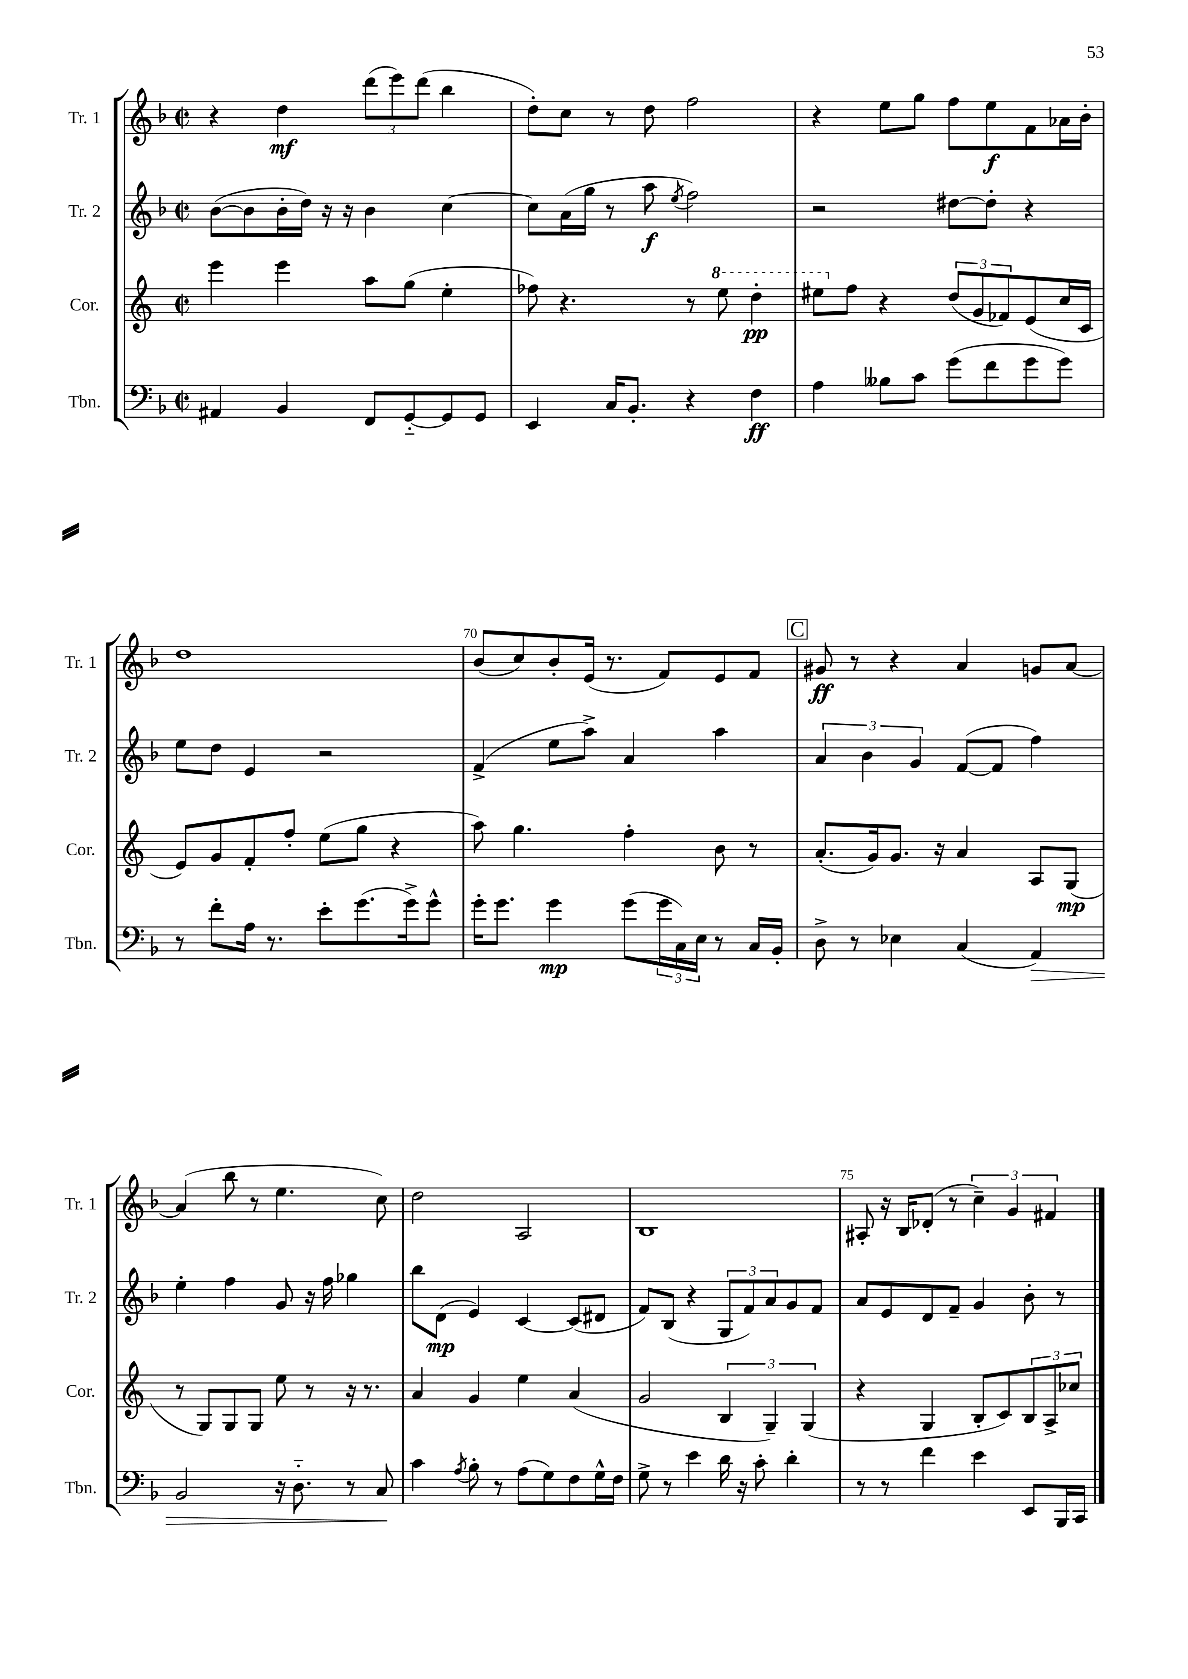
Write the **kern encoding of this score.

**kern	**dynam	**kern	**dynam	**kern	**dynam	**kern	**dynam
*part4	*part4	*part3	*part3	*part2	*part2	*part1	*part1
*staff4	*staff4	*staff3	*staff3	*staff2	*staff2	*staff1	*staff1
*I"Tbn.	*	*I"Cor.	*	*I"Tr. 2	*	*I"Tr. 1	*
*I'Tbn.	*	*I'Cor.	*	*I'Tr. 2	*	*I'Tr. 1	*
*clefF4	*	*clefG2	*	*clefG2	*	*clefG2	*
*k[b-]	*	*k[]	*	*k[b-]	*	*k[b-]	*
*M2/2	*	*M2/2	*	*M2/2	*	*M2/2	*
*met(c|)	*	*met(c|)	*	*met(c|)	*	*met(c|)	*
=66	=66	=66	=66	=66	=66	=66	=66
4AA#X/	.	4eee\	.	([8b-\L	.	4r	.
.	.	.	.	8b-\]	.	.	.
4BB-/	.	4eee\	.	16b-'\L	.	4dd\	mf
.	.	.	.	16dd\JJ)	.	.	.
.	.	.	.	16r	.	.	.
.	.	.	.	16r	.	.	.
8FF/L	.	8aa\L	.	4b-\	.	(12ddd\L	.
.	.	.	.	.	.	12eee\)	.
[8GG/	.	(8gg\J	.	.	.	.	.
.	.	.	.	.	.	(12ddd\J	.
8GG/]	.	4ee'\	.	[4cc\	.	4bb-\	.
8GG/J	.	.	.	.	.	.	.
=67	=67	=67	=67	=67	=67	=67	=67
4EE/	.	8ff-X\)	.	8cc\L]	.	8dd'\L)	.
.	.	4.r	.	(16a\L	.	8cc\J	.
.	.	.	.	16gg\JJ	.	.	.
16C/KL	.	.	.	8r	.	8r	.
8.BB-'/J	.	.	.	.	.	.	.
.	.	.	.	8aa\	f	8dd\	.
.	.	.	.	8qee/	.	.	.
4r	.	8r	.	2ff\)	.	2ff\	.
*	*	*8va	*	*	*	*	*
.	.	8eee\	.	.	.	.	.
4F\	ff	4ddd'\	pp	.	.	.	.
=68	=68	=68	=68	=68	=68	=68	=68
4A\	.	8eee#X\L	.	2r	.	4r	.
*	*	*X8va	*	*	*	*	*
.	.	8ff\J	.	.	.	.	.
8B--X\L	.	4r	.	.	.	8ee\L	.
8c\J	.	.	.	.	.	8gg\J	.
(8g\L	.	(12dd/L	.	[8dd#X\L	.	8ff\L	.
.	.	12g/	.	.	.	.	.
8f\	.	.	.	8dd#'\J]	.	8ee\	f
.	.	12f-X/)	.	.	.	.	.
8g\	.	(8e/	.	4r	.	8f\	.
8g\J)	.	16cc/L	.	.	.	16a-X\L	.
.	.	16c/JJ	.	.	.	16b-'\JJ	.
!!LO:LB:g=z
=69	=69	=69	=69	=69	=69	=69	=69
8r	.	8e/L)	.	8ee\L	.	1dd	.
8f'\L	.	8g/	.	8dd\J	.	.	.
16A\Jk	.	8f'/	.	4e/	.	.	.
8.r	.	.	.	.	.	.	.
.	.	8ff'/J	.	.	.	.	.
8e'\L	.	(8ee\L	.	2r	.	.	.
(8.g\	.	8gg\J	.	.	.	.	.
.	.	4r	.	.	.	.	.
16g^\k)	.	.	.	.	.	.	.
8g^^\J	.	.	.	.	.	.	.
=70	=70	=70	=70	=70	=70	=70	=70
16g'\KL	.	8aa\)	.	(4f^/	.	(8b-/L	.
8.g\J	.	.	.	.	.	.	.
.	.	4.gg\	.	.	.	8cc/)	.
4g\	mp	.	.	8ee\L	.	8b-'/	.
.	.	.	.	8aa^\J)	.	(16e/Jk	.
.	.	.	.	.	.	8.r	.
(8g\L	.	4ff'\	.	4a/	.	.	.
24g\L	.	.	.	.	.	8f/L)	.
24C\)	.	.	.	.	.	.	.
24E\JJ	.	.	.	.	.	.	.
8r	.	8b\	.	4aa\	.	8e/	.
16C/LL	.	8r	.	.	.	8f/J	.
16BB-'/JJ	.	.	.	.	.	.	.
!!LO:REH:place=s1:t=C
=71	=71	=71	=71	=71	=71	=71	=71
8D^\	.	(8.a'/L	.	6a/	.	8g#X/	ff
8r	.	.	.	.	.	8r	.
.	.	.	.	6b-\	.	.	.
.	.	16g/k)	.	.	.	.	.
4E-X\	.	8.g/J	.	.	.	4r	.
.	.	.	.	6g/	.	.	.
.	.	16r	.	.	.	.	.
(4C/	.	4a/	.	([8f/L	.	4a/	.
.	.	.	.	8f/J]	.	.	.
!	!LO:HP:b	!	!	!	!	!	!
4AA/)	>	8A/L	.	4ff\)	.	8gn/L	.
.	.	(8G/J	mp	.	.	[8a/J	.
!!LO:LB:g=z
=72	=72	=72	=72	=72	=72	=72	=72
2BB-/	.	8r	.	4ee'\	.	(4a/]	.
.	.	8G/L)	.	.	.	.	.
.	.	8G/	.	4ff\	.	8bb-\	.
.	.	8G/J	.	.	.	8r	.
16r	.	8ee\	.	8g/	.	4.ee\	.
8.D\	.	.	.	.	.	.	.
.	.	8r	.	16r	.	.	.
.	.	.	.	16ff\	.	.	.
8r	.	16r	.	4gg-X\	.	.	.
.	.	8.r	.	.	.	.	.
8C/	.	.	.	.	.	8cc\)	.
.	]	.	.	.	.	.	.
=73	=73	=73	=73	=73	=73	=73	=73
4c\	.	4a/	.	8bb-\L	.	2dd\	.
.	.	.	.	(8d\J	mp	.	.
8qA/	.	.	.	.	.	.	.
8B-'\	.	4g/	.	4e/)	.	.	.
8r	.	.	.	.	.	.	.
(8A\L	.	4ee\	.	[4c/	.	2A/	.
8G\)	.	.	.	.	.	.	.
8F\	.	(4a/	.	(8c/L]	.	.	.
16G^^\L	.	.	.	8d#X/J	.	.	.
16F\JJ	.	.	.	.	.	.	.
=74	=74	=74	=74	=74	=74	=74	=74
8G^\	.	2g/	.	8f/L)	.	1B-	.
8r	.	.	.	(8B-/J	.	.	.
4e\	.	.	.	4r	.	.	.
16d\	.	6B/	.	12G/L	.	.	.
16r	.	.	.	.	.	.	.
.	.	.	.	12f/)	.	.	.
8c'\	.	.	.	.	.	.	.
.	.	6G~/)	.	12a/	.	.	.
4d'\	.	.	.	8g/	.	.	.
.	.	(6G/	.	.	.	.	.
.	.	.	.	8f/J	.	.	.
=75	=75	=75	=75	=75	=75	=75	=75
8r	.	4r	.	8a/L	.	8A#X'/	.
8r	.	.	.	8e/	.	16r	.
.	.	.	.	.	.	16B-/KL	.
4f\	.	4G/	.	8d/	.	(8d-X'/J	.
.	.	.	.	8f~/J	.	8r	.
4e\	.	8B'/L	.	4g/	.	6cc~\)	.
.	.	8c/)	.	.	.	.	.
.	.	.	.	.	.	6g/	.
8EE/L	.	12B/	.	8b-'\	.	.	.
.	.	12A^/	.	.	.	6f#X/	.
16BBB-/L	.	.	.	8r	.	.	.
.	.	12cc-X/J	.	.	.	.	.
16CC/JJ	.	.	.	.	.	.	.
==	==	==	==	==	==	==	==
*-	*-	*-	*-	*-	*-	*-	*-
